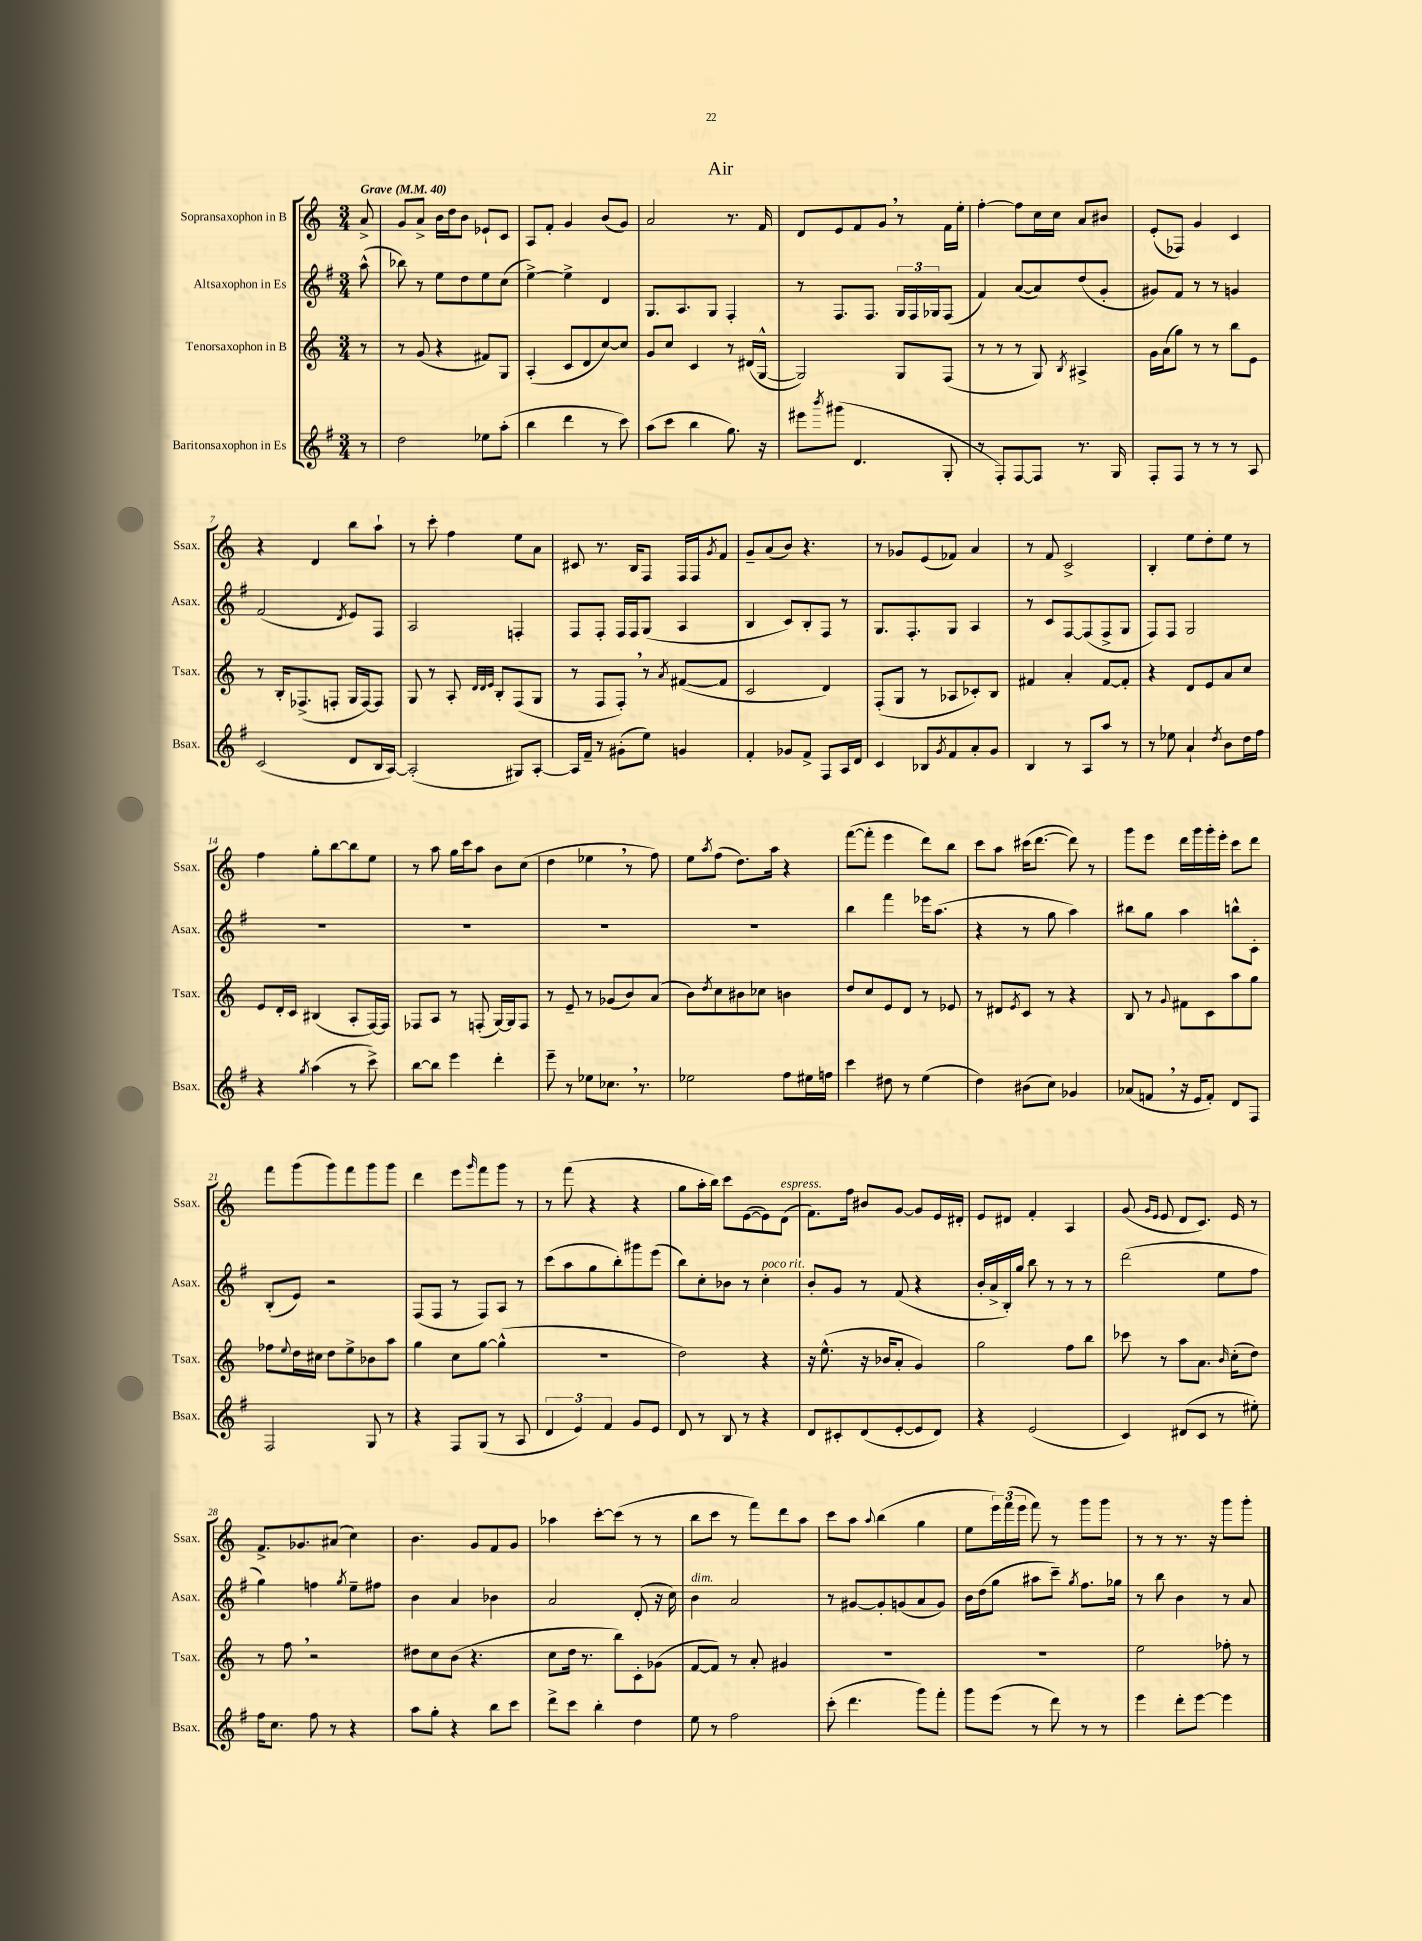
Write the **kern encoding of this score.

**kern	**kern	**kern	**kern
*staff4	*staff3	*staff2	*staff1
*clefG2	*clefG2	*clefG2	*clefG2
*k[f#]	*k[]	*k[f#]	*k[]
*M3/4	*M3/4	*M3/4	*M3/4
*MM40	*MM40	*MM40	*MM40
8r	8r	(8aa^^\	8a^/
=	=	=	=
2dd\	8r	8bb-\)	8g/L
.	(8g/	8r	8a^/J
.	4r	8ee\L	16b\LL
.	.	.	16dd\J
.	.	8dd\	8b\J
8ee-\L	8f#/L)	8ee\	8e-`/L
(8aa'\J	8G/J	(8cc\J	8c/J
=	=	=	=
4bb\	(4A'/	[4ee^\)	8A/L
.	.	.	8f'/J
4ddd\	8c/L	4ee^\]	4g/
.	8d/	.	.
8r	[8cc/)	4d/	(8b/L
8ccc\)	8cc/]J	.	8g/J)
=	=	=	=
(8aa\L	8g/L	8.G/L	2a/
8ccc\J	8cc/J	.	.
.	.	8.A/	.
4bb\	4c/	.	.
.	.	8G/J	.
8.gg\)	8r	4F#'/	8.r
.	(16d#/LL	.	.
16r	[16G^^/JJ	.	16f/
=	=	=	=
8eee#\L	2G/])	8r	8d/L
8qbbb/	.	.	.
(8ggg#\J	.	8.F#/L	8e/
4.d/	.	.	8f/
.	.	8.F#/J	.
.	.	.	8g/J
.	8G/L	24G/LL	8r
.	.	24F#/	.
.	.	24G-/J	.
8G'/	(8F/J	(8F#/J	16f\LL
.	.	.	16ee'\JJ
=	=	=	=
8r	8r	4f#/)	[4ff'\
8F#'/L)	8r	.	.
[8F#/	8r	([8a/L	8ff\]L
8F#/]J	8G/)	8a/])	16cc\L
.	.	.	16cc\JJ
.	8qB/	.	.
8.r	4A#^/	(8dd/	8a/L
.	.	8g'/J	8b#/J
16G/	.	.	.
=	=	=	=
8F#'/L	16g\LL	8g#/L)	(8e'/L
.	(16a\J	.	.
8F#/J	8gg\J)	8f#/J	8F-/J)
8r	8r	8r	4g/
8r	8r	8r	.
8r	8bb\L	4g/	4c/
8A/	8e\J	.	.
=	=	=	=
(2c/	8r	(2f#/	4r
.	16B'/LK	.	.
.	(8.F-^/	.	.
.	.	.	4d/
.	8F'/J	.	.
.	.	8qd/	.
8d/L	16G/LL	8e/L)	8bb\L
.	[16F/J)	.	.
16B/L	8F/]J	8F#/J	8aa`\J
[16A/JJ)	.	.	.
=	=	=	=
(2A'/]	8G/	2A/	8r
.	8r	.	8ccc'\
.	8A'/	.	4ff\
.	32qqd/LLL	.	.
.	32qqd/	.	.
.	32qqe/JJJ	.	.
.	8B'/L	.	.
8G#/L)	(8F/	4F'/	8ee\L
[8A'/J	8G/J	.	8a\J
=	=	=	=
16A/]LL	8r	8F#/L	8c#/
16f#~/JJ	.	.	.
8r	8F/L	8F#'/J	8.r
(8g#'\L	8F'/J)	16F#/LL	.
.	.	16F#/J	16B/LK
8ee\J)	8r	(8G/J	8F/J
.	8qa/	.	.
4g/	([8f#/L	4A/	16F/LL
.	.	.	16F/J
.	.	.	8qg/
.	8f#/]J	.	8f/J
=	=	=	=
4f#'/	2c/	4B/	8g~/L
.	.	.	(8a/
8g-/L	.	8c/L)	8b/J)
8f#^/J	.	8B'/	4.r
8F#/L	4d/)	8F#/J	.
16A/L	.	8r	.
16d/JJ	.	.	.
=	=	=	=
4c/	(8F'/L	8.G/L	8r
.	8G/J	.	8g-/L
.	.	8.F#'/	.
8B-/L	8r	.	(8e/
8qg/	.	.	.
8f#/	8A-/L	8G/J	8f-/J)
8a'/	8c-'/)	4A/	4a/
8g/J	8B/J	.	.
=	=	=	=
4B/	4f#/	8r	8r
.	.	8c/L	8f/
8r	4a'/	[8F#/	2c^/
8A/L	.	(8F#/]	.
8aa/J	[8f#/L	8F#^/	.
8r	8f#'/]J	8G/J	.
=	=	=	=
8r	4r	8F#/L)	4B'/
8ee-\	.	8F#/J	.
4a`/	8d/L	2G/	8ee\L
.	8e/	.	8dd'\
8qdd/	.	.	.
8b\L	8a/	.	8ee\J
16dd\L	8cc/J	.	8r
16ff#\JJ	.	.	.
=	=	=	=
4r	8e/L	2.r	4ff\
.	16d'/L	.	.
.	16c/JJ	.	.
8qgg/	.	.	.
(4aa\	(4B#/	.	8gg'\L
.	.	.	[8bb\
8r	8A'/L	.	8bb\]
8ccc^\)	[16F/L)	.	8ee\J
.	16F/]JJ	.	.
=	=	=	=
[8bb\L	8F-/L	2.r	8r
8bb\]J	8A/J	.	8aa\
4eee\	8r	.	16gg\LL
.	.	.	16ccc\J
.	(8F'/	.	8aa\J
4ddd'\	[16G/LL)	.	8b\L
.	16G/]J	.	.
.	8F/J	.	(8cc\J
=	=	=	=
8eee~\	8r	2.r	4dd\
8r	8e~/	.	.
8ee-\L	8r	.	4ee-\
8.cc-\J	(8g-/L	.	.
.	8b/)	.	8r
8.r	.	.	.
.	(8a/J	.	8ff\)
=	=	=	=
2ee-\	8b\L)	2.r	8ee\L
.	8qdd/	.	8qaa/
.	8cc\	.	(8ff\J
.	8b#\	.	8.dd\L)
.	8cc-\J	.	.
.	.	.	16aa\Jk
8ff#\L	4b\	.	4r
16ee#\L	.	.	.
16ff\JJ	.	.	.
=	=	=	=
4ccc\	8dd/L	4bb\	([8fff\L
.	8cc/	.	8fff'\]J
8dd#\	8e/	4fff#\	4eee\
8r	8d/J	.	.
(4ee\	8r	16eee-\LK	8ddd\L)
.	.	(8.aa\J	.
.	8e-/	.	8bb\J
=	=	=	=
4dd\)	8r	4r	8ccc\L
.	8d#/L	.	8aa\J
.	8qe/	.	.
(8b#\L	8c/J	8r	(16ccc#\LK
.	.	.	[8.ddd\J
8cc\J)	8r	8gg\	.
4g-/	4r	4aa\)	8ddd\])
.	.	.	8r
=	=	=	=
(8a-/L	8B/	8bb#\L	8ggg\L
8f/J	8r	8gg\J	8eee\J
.	8qqg/	.	.
16r	8f#\L	4aa\	16ddd\LL
16e/LK	.	.	16ggg\
8f'/J)	8c\	.	16ggg'\
.	.	.	16eee'\JJ
8d/L	8aa\	8bb^^\L	8ccc\L
8F#/J	8gg\J	8c'\J	8ddd\J
=	=	=	=
2F#/	8ff-\L	(8B'/L	8fff\L
.	8qqee/	.	.
.	16dd\L	8e/J)	(8ggg\
.	16cc#\JJ	.	.
.	8dd\L	2r	8ggg\)
.	8ee^\	.	8fff\
8G/	8b-\	.	8ggg\
8r	8aa\J	.	8ggg\J
=	=	=	=
4r	4gg\	(8F#/L	4ddd\
.	.	8F#/J	.
8F#/L	8cc\L	8r	8eee\L
.	.	.	16qqggg/
(8G/J	[8gg\J	8F#/L)	8fff\
8r	(4gg^^\]	8A/J	8ggg\J
8A/	.	8r	8r
=	=	=	=
6d/	2.r	(8ccc\L	8r
.	.	8aa\	(8fff\
6e/)	.	.	.
.	.	8gg\	4r
6f#/	.	.	.
.	.	8bb'\)	.
8g/L	.	8ggg#\	4r
8e/J	.	(8eee\J	.
=	=	=	=
8d/	2dd\)	8bb\L)	8gg\L
8r	.	8cc'\	16aa'\L
.	.	.	16bb\JJ)
8B/	.	8b-\J	8ccc\L
8r	.	8r	([8e\
4r	4r	4cc'\	8e\])
.	.	.	(8d\J
=	=	=	=
8d/L	16r	8b'/L	8.f\L)
.	(8.ee^^\	.	.
8c#'/	.	8g/J	.
.	.	.	16ff\Jk
(8d/	16r	8r	8b#/L
.	16b-/LK	.	.
[8e'/	8a'/J	(8f#/	[8g/J
8e/]	4g/)	4r	8g/]L
8d/J)	.	.	16e/L
.	.	.	16d#'/JJ
=	=	=	=
4r	2gg\	16b'/LL	8e/L
.	.	16a^/	.
.	.	16B'/)	8d#/J
.	.	16gg/JJ	.
(2e/	.	8bb\	4f'/
.	.	8r	.
.	8ff\L	8r	4A/
.	8bb\J	8r	.
=	=	=	=
4c/)	8ccc-\	(2ddd\	(8g/
.	.	.	16qqg/LL
.	.	.	16qqe/JJ
.	8r	.	8e/
(8d#/L	8aa\L	.	8d/L
8c/J	8.a\J	.	8.c/J)
8r	.	8ee\L	.
.	16qqb/	.	.
.	(16cc'\LK	.	16e/
8ee#'\)	8dd\J)	8ff#\J	8r
=	=	=	=
16ff#\LK	8r	4gg\)	8.f^/L
8.cc\J	.	.	.
.	8ff\	.	.
.	.	.	8.g-/
8ff#\	2r	4ff\	.
8r	.	.	(8a#/J
.	.	8qgg/	.
4r	.	8ee~\L	4cc\)
.	.	8ff#\J	.
=	=	=	=
8aa\L	8dd#\L	4b\	4.b\
8gg'\J	8cc\	.	.
4r	(8b\J	4a/	.
.	4.r	.	8g/L
8bb\L	.	4b-\	8f/
8ccc\J	.	.	8g/J
=	=	=	=
8ddd^\L	8cc\L	2a/	4aa-\
8ccc\J	16dd\Jk	.	.
.	8.r	.	.
4bb'\	.	.	[8ccc'\L
.	8bb\L)	.	(8ccc\]J
4dd\	8c'\	(8d'/	8r
.	(8g-\J	16r	8r
.	.	16cc\)	.
=	=	=	=
8ee\	[8f/L	4b\	8bb\L
8r	8f/]J)	.	8ccc\J
2ff#\	8r	2a/	8r
.	8a'/	.	8fff\L)
.	4g#/	.	8ddd\
.	.	.	8aa\J
=	=	=	=
(8ccc'\	2.r	8r	8ccc\L
4.ddd\	.	[8g#/L	8aa\J
.	.	.	8qqaa/
.	.	8g#'/]	(4bb\
.	.	(8g/	.
8ggg\L)	.	8a/	4gg\
8fff#'\J	.	8g/J)	.
=	=	=	=
8ggg\L	2.r	16b\LL	8ee\L
.	.	(16dd\J	.
(8eee\J	.	8gg\J	24eee\L)
.	.	.	(24fff\
.	.	.	24eee\JJ
8r	.	8aa#\L	8fff\)
8ddd\)	.	8ccc~\J)	8r
.	.	8qgg/	.
8r	.	8.ff#\L	8ggg\L
8r	.	.	8ggg\J
.	.	16gg-\Jk	.
=	=	=	=
4eee\	2ee\	8r	8r
.	.	8bb\	8r
8ddd'\L	.	4b\	8.r
[8eee\J	.	.	.
.	.	.	16r
4eee\]	8ff-'\	8r	8ggg\L
.	8r	8a/	8ggg'\J
==	==	==	==
*-	*-	*-	*-
